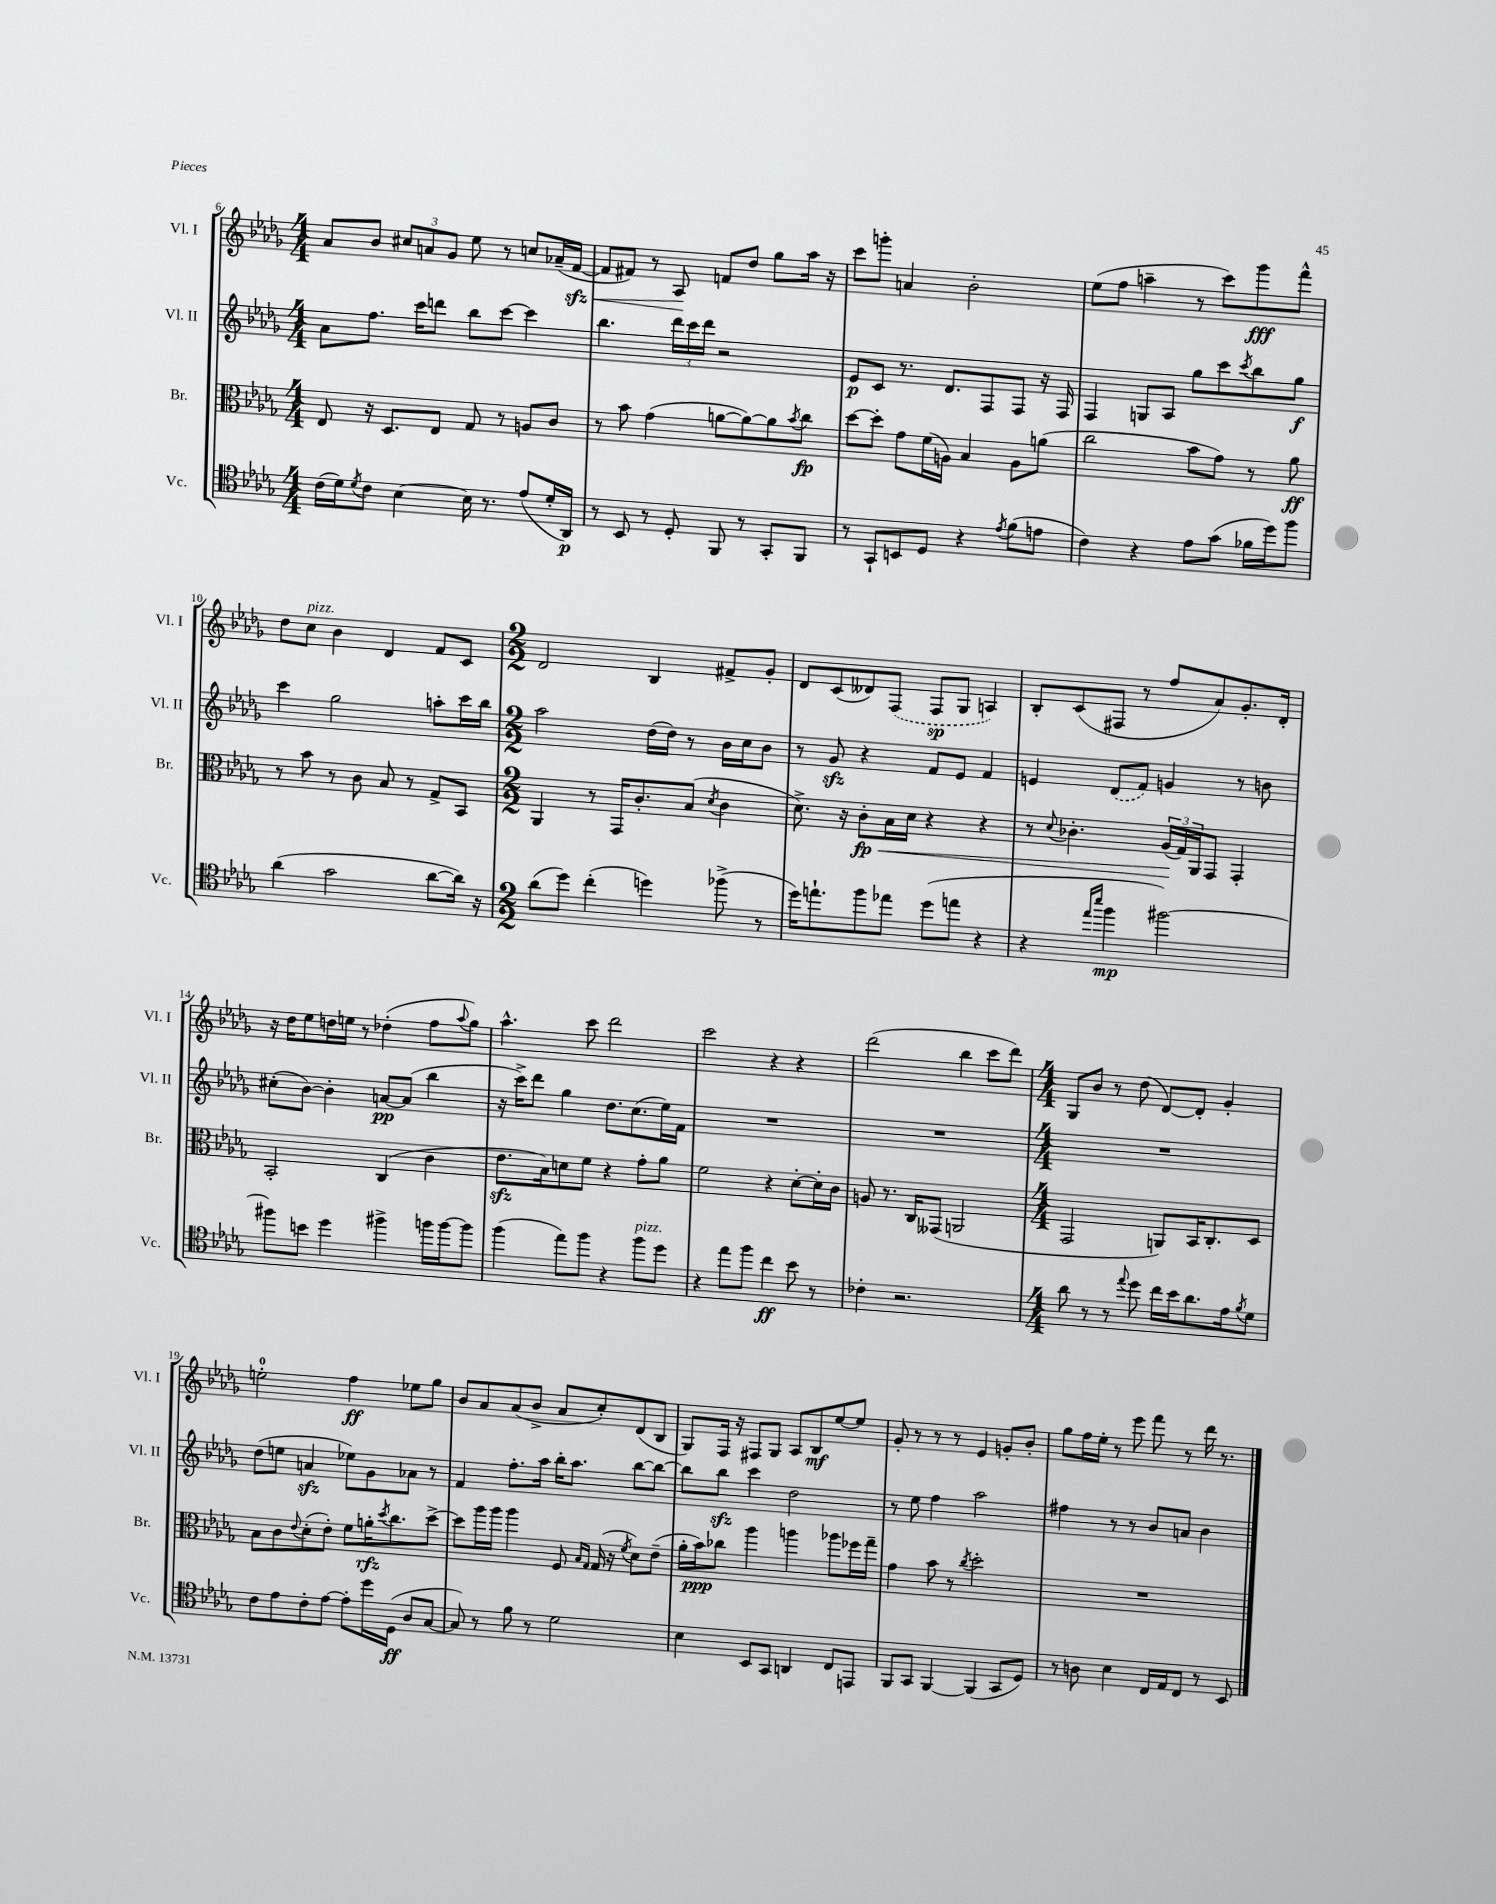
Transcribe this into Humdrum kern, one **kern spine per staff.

**kern	**dynam	**kern	**dynam	**kern	**dynam	**kern	**dynam
*part4	*part4	*part3	*part3	*part2	*part2	*part1	*part1
*staff4	*staff4	*staff3	*staff3	*staff2	*staff2	*staff1	*staff1
*I"Vc.	*	*I"Br.	*	*I"Vl. II	*	*I"Vl. I	*
*I'Vc.	*	*I'Br.	*	*I'Vl. II	*	*I'Vl. I	*
*clefC4	*	*clefC3	*	*clefG2	*	*clefG2	*
*k[b-e-a-d-g-]	*	*k[b-e-a-d-g-]	*	*k[b-e-a-d-g-]	*	*k[b-e-a-d-g-]	*
*M4/4	*	*M4/4	*	*M4/4	*	*M4/4	*
=6	=6	=6	=6	=6	=6	=6	=6
(16c\LL	.	8E-/	.	8a-\L	.	8a-/L	.
16d-\J)	.	.	.	.	.	.	.
8qd-/	.	.	.	.	.	.	.
8c\J	.	16r	.	8.ff\J	.	8b-/J	.
.	.	8.D-/L	.	.	.	.	.
[4B-\	.	.	.	.	.	12cc#X/L	.
.	.	.	.	16ccc\KL	.	.	.
.	.	.	.	.	.	12an/	.
.	.	8E-/J	.	8dddn\J	.	.	.
.	.	.	.	.	.	12g-/J	.
16B-\]	.	8G-/	.	8bb-\L	.	8ee-\	.
8.r	.	.	.	.	.	.	.
.	.	8r	.	[8ccc\J	.	8r	.
(8e-/L	.	8An/L	.	4ccc\]	.	8ccn/L	.
16d-'/L	.	8c/J	.	.	.	(16a-X~/L	.
!	!	!	!	!	!	!	!LO:HP:b
16AA-/JJ)	p	.	.	.	.	[16fzz/JJ	<
=7	=7	=7	=7	=7	=7	=7	=7
8r	.	8r	.	4.bb-\	.	8f/L]	.
8BB-/	.	8b-\	.	.	.	8f#X/J)	.
8r	.	(4g-\	.	.	.	8r	.
8D-'/	.	.	.	24ddd-\LL	.	8A-/	.
.	.	.	.	24ccc\	.	.	.
.	.	.	.	24ddd-\JJ	.	.	.
8FF/	.	[8an\L	.	2r	.	8fn/L	[
8r	.	8a\_)	.	.	.	8dd-/J	.
8GG-'/L	.	8a\]	.	.	.	8gg-\L	.
.	.	8qb-/	.	.	.	.	.
8FF/J	.	8cc\J	fp	.	.	16aa-\Jk	.
.	.	.	.	.	.	16r	.
=8	=8	=8	=8	=8	=8	=8	=8
8r	.	[8dd-\L	.	8e-/L	p	8ccc\L	.
8GG-`/L	.	8dd-'\J]	.	8c/J	.	8gggn'\J	.
8BBn/	.	8g-\L	.	8.r	.	4an/	.
8D-/J	.	(16f\L	.	.	.	.	.
.	.	16An\JJ)	.	8.d-/L	.	.	.
4r	.	4B-/	.	.	.	2b-'\	.
.	.	.	.	8F/	.	.	.
8qe-/	.	.	.	.	.	.	.
(8f\L	.	8A\L	.	8F/J	.	.	.
8en\J	.	(8an\J	.	16r	.	.	.
.	.	.	.	16F/	.	.	.
=9	=9	=9	=9	=9	=9	=9	=9
4c\)	.	2cc\	.	4F/	.	(8ee-\L	.
.	.	.	.	.	.	8ff\J	.
4r	.	.	.	8Gn/L	.	4aan~\	.
.	.	.	.	8A-/J	.	.	.
8e-\L	.	8b-\L	.	8gg-\L	.	8r	.
(8g-\J	.	8g-\J)	.	8ccc\	.	8ccc\L)	.
.	.	.	.	8qccc/	.	.	.
16f-X\LL	.	8r	.	8bb-\	.	8ggg-\	fff
16dd-\J)	.	.	.	.	.	.	.
8ff\J	.	8a-\	ff	8gg-\J	f	8fff^^\J	.
!!LO:LB:g=z
=10	=10	=10	=10	=10	=10	=10	=10
(4a-\	.	8r	.	4ccc\	.	8dd-\L	.
!	!	!	!	!	!	!LO:TX:a:i:t=pizz.	!
.	.	8b-\	.	.	.	8cc\J	.
2g-\	.	8r	.	2gg-\	.	4b-\	.
.	.	8c\	.	.	.	.	.
.	.	8B-/	.	.	.	4d-/	.
.	.	8r	.	.	.	.	.
[8a-\L	.	8G-^/L	.	8aan'\L	.	8f/L	.
16a-\Jk])	.	8BB-/J	.	16ccc\L	.	8c/J	.
16r	.	.	.	16bb-\JJ	.	.	.
=11	=11	=11	=11	=11	=11	=11	=11
*M2/2	*	*M2/2	*	*M2/2	*	*M2/2	*
(8a-\L	.	4AA-/	.	2aa-\	.	2d-/	.
8dd-\J)	.	.	.	.	.	.	.
(4cc'\	.	8r	.	.	.	.	.
.	.	16GG-/KL	.	.	.	.	.
.	.	8.c'/	.	.	.	.	.
4ddn\)	.	.	.	(16dd-\LL	.	4B-/	.
.	.	.	.	16dd-\JJ)	.	.	.
.	.	(8B-/J	.	8r	.	.	.
.	.	8qd-/	.	.	.	.	.
(8ff-X^\	.	4c\	.	16b-\LL	.	8f#X^/L	.
.	.	.	.	16cc\J	.	.	.
8r	.	.	.	8b-\J	.	8g-'/J	.
=12	=12	=12	=12	=12	=12	=12	=12
16dd-\KL)	.	8.d-^\)	.	8r	.	8d-/L	.
8.een`\	.	.	.	.	.	.	.
.	.	.	.	8g-zz/	.	(8c/	.
.	.	16r	.	.	.	.	.
!	!	!	!LO:HP:b	!	!	!	!
8ff\	.	8c'\L	< fp	4r	.	8d--X/)	.
8ee-X\J	.	16B-\L	.	.	.	(8F/J	.
.	.	16d-\JJ	.	.	.	.	.
(8dd-\L	.	4r	.	8f/L	.	8F/L	sp
8een\J	.	.	.	8e-/J	.	8G-/J	.
4r	.	4r	.	4f/	.	4An/)	.
=13	=13	=13	=13	=13	=13	=13	=13
4r	.	8r	.	4en/	.	8B-'/L	.
.	.	8qqd-/	.	.	.	.	.
.	.	4.c-X'\	.	.	.	(8c/	.
16qqee-/LL	.	.	.	.	.	.	.
16qqbb-/JJ	.	.	.	.	.	.	.
4ff\	mp	.	.	(8d-/L	.	8F#X/J	.
.	.	.	.	8f/J)	.	8r	.
[2ff#X\)	.	(24A-/LL	.	4gn/	.	8ff/L	.
.	.	24G-/)	[	.	.	.	.
.	.	24AA-/J	.	.	.	.	.
.	.	8GG-/J	.	.	.	8a-/)	.
.	.	4GG-'/	.	8r	.	8.g-'/	.
.	.	.	.	8bn\	.	.	.
.	.	.	.	.	.	16d-'/Jk	.
!!LO:LB:g=z
=14	=14	=14	=14	=14	=14	=14	=14
8ff#X\L]	.	2BB-'/	.	(8cc#X'\L	.	16r	.
.	.	.	.	.	.	16dd-\KL	.
8bn\J	.	.	.	[8b-\J)	.	8ee-\	.
4dd-\	.	.	.	4b-'\]	.	16ddn\L	.
.	.	.	.	.	.	16een\JJ	.
.	.	.	.	.	.	8r	.
4ff#X^\	.	(4C/	.	[8an/L	pp	(4dd-X'\	.
.	.	.	.	(8a/J]	.	.	.
16ffn\LL	.	4c\	.	4bb-\	.	8ff\L	.
[16ff\J	.	.	.	.	.	.	.
.	.	.	.	.	.	8qqaa-/	.
8ff\J]	.	.	.	.	.	8gg-\J)	.
=15	=15	=15	=15	=15	=15	=15	=15
(4ff\	.	8.e-zz\L	.	16r	.	4.aa-^^\	.
.	.	.	.	16ccc^\KL)	.	.	.
.	.	.	.	8ddd-\J	.	.	.
.	.	16B-\k)	.	.	.	.	.
8ee-\L)	.	8dn\	.	4gg-\	.	.	.
8ff\J	.	8f\J	.	.	.	8ccc\	.
4r	.	4r	.	8.dd-\L	.	2ddd-\	.
.	.	.	.	(8.cc\	.	.	.
!LO:TX:a:i:t=pizz.	!	!	!	!	!	!	!
8ff\L	.	8g-'\L	.	.	.	.	.
8dd-\J	.	8a-\J	.	16ee-\L)	.	.	.
.	.	.	.	16f\JJ	.	.	.
=16	=16	=16	=16	=16	=16	=16	=16
4r	.	2f\	.	1r	.	2ccc\	.
8ee-\L	.	.	.	.	.	.	.
8ff\J	.	.	.	.	.	.	.
4cc\	ff	4r	.	.	.	4r	.
8b-\	.	[8d-'\L	.	.	.	4r	.
8r	.	16d-'\L]	.	.	.	.	.
.	.	16c\JJ	.	.	.	.	.
=17	=17	=17	=17	=17	=17	=17	=17
4c-X'\	.	8An/	.	1r	.	(2ddd-\	.
.	.	8.r	.	.	.	.	.
2.r	.	.	.	.	.	.	.
.	.	16C/KL	.	.	.	.	.
.	.	(8GG--X/J	.	.	.	.	.
.	.	2AAn/	.	.	.	4bb-\	.
.	.	.	.	.	.	8ccc\L	.
.	.	.	.	.	.	8ddd-\J)	.
=18	=18	=18	=18	=18	=18	=18	=18
*M4/4	*	*M4/4	*	*M4/4	*	*M4/4	*
8a-\	.	2GG-/	.	1r	.	8G-/L	.
8r	.	.	.	.	.	8b-/J	.
8r	.	.	.	.	.	8r	.
8qqee-/	.	.	.	.	.	.	.
8dd-\	.	.	.	.	.	(8dd-\	.
16cc\LL	.	8AAn/L)	.	.	.	[8d-/L)	.
16b-\J	.	.	.	.	.	.	.
8.a-\	.	16BB-/K	.	.	.	8d-'/J]	.
.	.	8.C'/	.	.	.	.	.
.	.	.	.	.	.	4g-'/	.
16e-\k	.	.	.	.	.	.	.
8qf/	.	.	.	.	.	.	.
8d-\J	.	8D-/J	.	.	.	.	.
!!LO:LB:g=z
=19	=19	=19	=19	=19	=19	=19	=19
8c\L	.	8B-\L	.	(8dd-\L	.	2een'\	.
8e-\	.	8c\	.	8een\J	.	.	.
.	.	8qqe-/	.	.	.	.	.
8c'\	.	(8d-'\	.	4anzz/	.	.	.
[8e-\J	.	8e-'\J)	.	.	.	.	.
8e-'\L]	.	8f\L	.	8ee-X\L)	.	4ff\	ff
16dd-\L	.	16an'\K	rfz	8g-\	.	.	.
.	.	8qdd-/	.	.	.	.	.
(16D-\JJ	ff	8.cc\	.	.	.	.	.
8A-/L	.	.	.	8a-X\J	.	8ee-X\L	.
[8G-/J	.	[8dd-^\J	.	8r	.	8gg-\J	.
=20	=20	=20	=20	=20	=20	=20	=20
8G-/])	.	8dd-\L]	.	4f/	.	8b-/L	.
8r	.	16aa-\L	.	.	.	8a-/	.
.	.	16aa-\JJ	.	.	.	.	.
8f\	.	4aa-\	.	8.ff'\L	.	(8a-/	.
8r	.	.	.	.	.	8b-^/J	.
.	.	.	.	16aa-\Jk	.	.	.
2d-\	.	8F/	.	16bb-'\KL	.	8a-/L	.
.	.	.	.	8.aa-\J	.	.	.
.	.	16qqB-/LL	.	.	.	.	.
.	.	16qqG-/JJ	.	.	.	.	.
.	.	(16G-/	.	.	.	8cc'/)	.
.	.	16r	.	.	.	.	.
.	.	8qf/	.	.	.	.	.
.	.	8d-\L)	.	[8bb-\L	.	(8d-/	.
.	.	(8e-~\J	.	8bb-\J_	.	8B-/J	.
=21	=21	=21	=21	=21	=21	=21	=21
4B-\	.	16a-'\LL	.	8bb-\L]	.	8G-/L)	.
.	.	16b-\J)	ppp	.	.	.	.
.	.	8cc-X\J	.	8bb-zz\J	.	16F/Jk	.
.	.	.	.	.	.	16r	.
8BB-/L	.	4aa-\	.	4ccc\	.	8F#X/L	.
8GG-/J	.	.	.	.	.	8G-/J	.
4AAn/	.	4aan\	.	2dd-\	.	8A-/L	.
.	.	.	.	.	.	8B-/	mf
8C/L	.	8aa-X\L	.	.	.	[8ee-/	.
8EEn/J	.	16ff-X\L	.	.	.	8ee-/J]	.
.	.	16gg-~\JJ	.	.	.	.	.
=22	=22	=22	=22	=22	=22	=22	=22
8FF/L	.	4g-\	.	8r	.	8g-'/	.
8GG-/J	.	.	.	8ee-\	.	8r	.
[4FF/	.	8b-\	.	4ff\	.	8r	.
.	.	8r	.	.	.	8r	.
.	.	8qcc/	.	.	.	.	.
(4FF/]	.	2dd-'\	.	2aa-\	.	4e-/	.
8GG-/L	.	.	.	.	.	8gn'/L	.
8D-/J)	.	.	.	.	.	8b-'/J	.
=23	=23	=23	=23	=23	=23	=23	=23
8r	.	1r	.	4ff#X\	.	8gg-\L	.
8An\	.	.	.	.	.	16ff\L	.
.	.	.	.	.	.	16ee-'\JJ	.
4B-\	.	.	.	8r	.	8r	.
.	.	.	.	8r	.	8eee-\	.
16C/LL	.	.	.	8b-/L	.	8fff\	.
16E-/J	.	.	.	.	.	.	.
8C/J	.	.	.	8an/J	.	8r	.
8r	.	.	.	4b-\	.	16ddd-\	.
.	.	.	.	.	.	8.r	.
8BB-/	.	.	.	.	.	.	.
==	==	==	==	==	==	==	==
*-	*-	*-	*-	*-	*-	*-	*-
